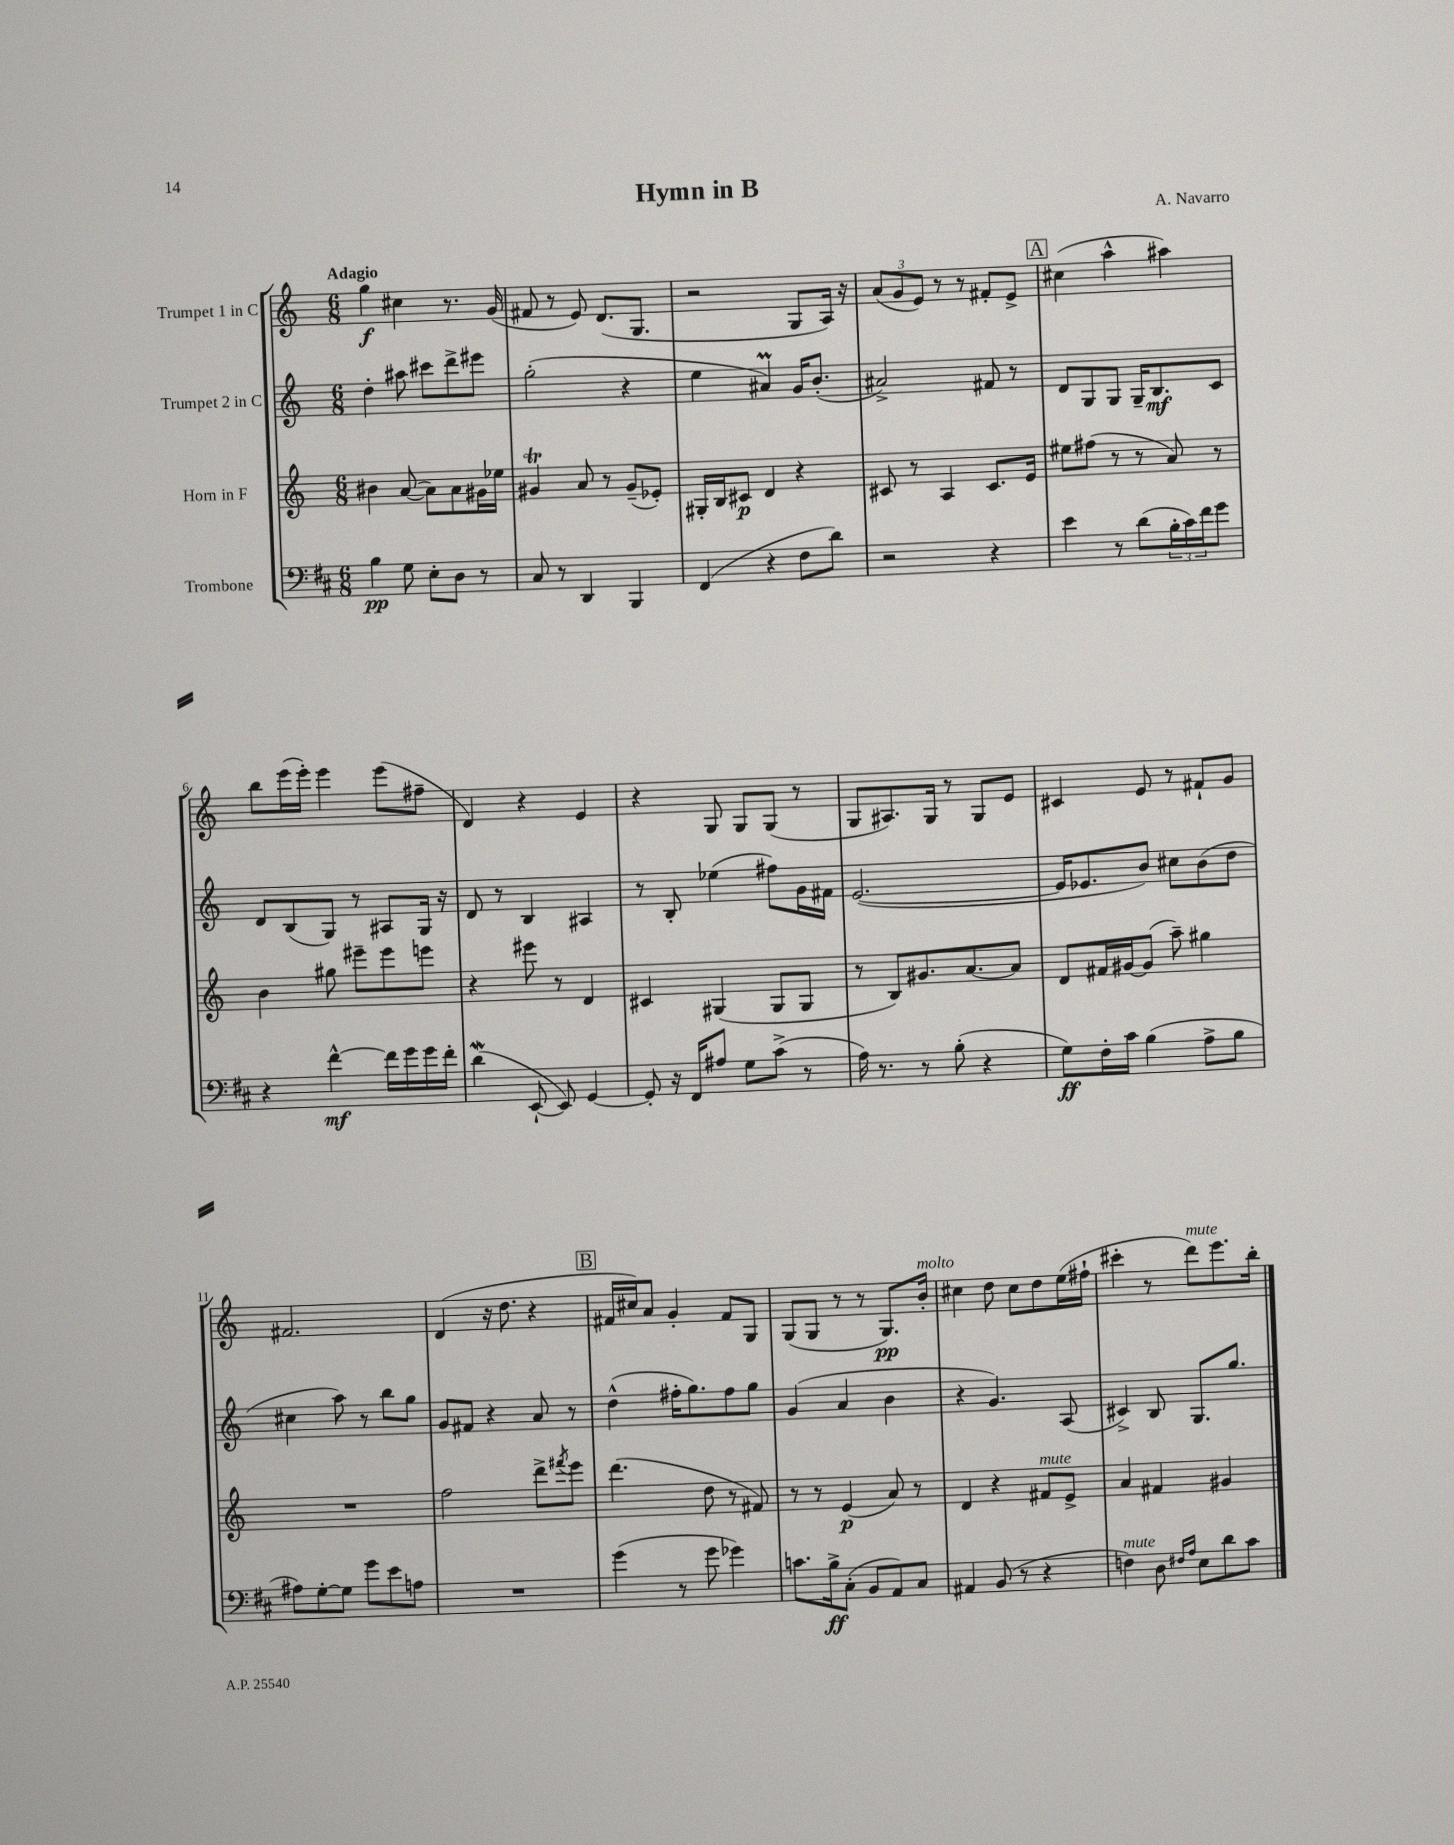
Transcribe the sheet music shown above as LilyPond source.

\header { title = "Hymn in B" composer = "A. Navarro" }
<<
\new StaffGroup <<
\new Staff = "s0" \with { instrumentName = "Trumpet 1 in C" } {
    \clef treble \key c \major \numericTimeSignature \time 6/8 \tempo "Adagio"
    g''4\f cis''4 r8. g'16( |
    fis'8 r8 e'8) d'8.( g8. |
    r2 g8 a16) r16 |
    \tuplet 3/2 { a'8( g'8 e'8) } r8 r8 fis'8-. e'8-> |
    \mark \markup { \box "A" } cis''4( a''4-^ ais''4) |
    b''8 e'''16( e'''16-.) e'''4 e'''8( fis''8-- |
    d'4) r4 e'4 |
    r4 g8 g8 g8( r8 |
    g8 ais8.) g16 r8 g8 e'8 |
    cis'4 e'8 r8 fis'8-! g'8 |
    fis'2. |
    d'4( r16 d''8. r4 |
    \mark \markup { \box "B" } fis'16 cis''16) a'8 g'4-. fis'8 g8 |
    g8( g8 r8 r8 g8.\pp) b'16-.^\markup { \italic "molto" } |
    cis''4 d''8 cis''8 d''8 e''16( fis''16-! |
    cis'''4-. r8 d'''8^\markup { \italic "mute" }) e'''8. b''16-. \bar "|." |
}
\new Staff = "s1" \with { instrumentName = "Trumpet 2 in C" } {
    \clef treble \key c \major \numericTimeSignature \time 6/8
    d''4-. ais''8 cis'''8 d'''8-> eis'''8 |
    g''2-.( r4 |
    e''4 ais'4\prall) g'16 b'8.-.( |
    ais'2->) fis'8 r8 |
    \mark \markup { \box "A" } d'8 g8 g8 g16-- b8.\mf c'8 |
    d'8 b8( g8) r8 ais8 g16 r16 |
    d'8 r8 b4 ais4 |
    r8 b8-. ees''4( fis''8) g'16 fis'16 |
    e'2.~( |
    e'16 ees'8. b'8) cis''8 b'8( d''8 |
    cis''4 a''8) r8 b''8 g''8 |
    g'8 fis'8 r4 a'8 r8 |
    \mark \markup { \box "B" } d''4-^( fis''16-. g''8.) fis''8 g''8 |
    g'4( a'4 b'4 |
    r4 g'4.) a8( |
    cis'4->) b8 g8. g''8. \bar "|." |
}
\new Staff = "s2" \with { instrumentName = "Horn in F" } {
    \clef treble \key c \major \numericTimeSignature \time 6/8
    bis'4 a'8~( a'8) a'8 gis'16 ees''16 |
    gis'4\trill a'8 r8 gis'8--( ees'8-.) |
    gis16-. b16 cis'8\p d'4 r4 |
    cis'8 r8 a4 cis'8. e'16 |
    \mark \markup { \box "A" } eis''8 fis''8( r8 r8 a'8) r8 |
    b'4 gis''8 eis'''8-- eis'''8 e'''8 |
    r4 eis'''8 r8 d'4 |
    cis'4 gis4( gis8 gis8 |
    r8 b8) gis'8. a'8.~ a'8 |
    d'8 fis'16 gis'16~ gis'8( a''8--) gis''4 |
    R2. |
    f''2 d'''8-> \acciaccatura { fis'''8 } e'''8 |
    \mark \markup { \box "B" } d'''4.( d''8 r8 fis'8) |
    r8 r8 e'4\p( a'8) r8 |
    d'4 r4 fis'8^\markup { \italic "mute" } e'8-> |
    a'4 fis'4 gis'4 \bar "|." |
}
\new Staff = "s3" \with { instrumentName = "Trombone" } {
    \clef bass \key d \major \numericTimeSignature \time 6/8
    b4\pp g8 e8-. d8 r8 |
    cis8 r8 d,4 b,,4 |
    fis,4( r4 fis8 d'8) |
    r2 r4 |
    \mark \markup { \box "A" } e'4 r8 d'8( \tuplet 3/2 { b16-. cis'16) fis'16 } g'8 |
    r4 fis'4~-^\mf fis'16 g'16 g'16 fis'16-. |
    d'4\mordent( e,8~-! e,8) g,4~ |
    g,8-. r16 fis,16 ais8 g8 cis'8->( r8 |
    a16) r8. r8 b8-.( r4 |
    g8\ff) fis16-. cis'16 b4( a8-> b8 |
    ais8) g8~-. g8 g'8 e'8 a8 |
    R2. |
    \mark \markup { \box "B" } g'4( r8 g'8 ges'4) |
    c'8. b16->\ff cis8-.( b,8 a,8) cis8 |
    ais,4 b,8( r8 r4 |
    f4^\markup { \italic "mute" }) d8 \grace { fis16 a16 } e8 d'8 cis'8 \bar "|." |
}
>>
>>
